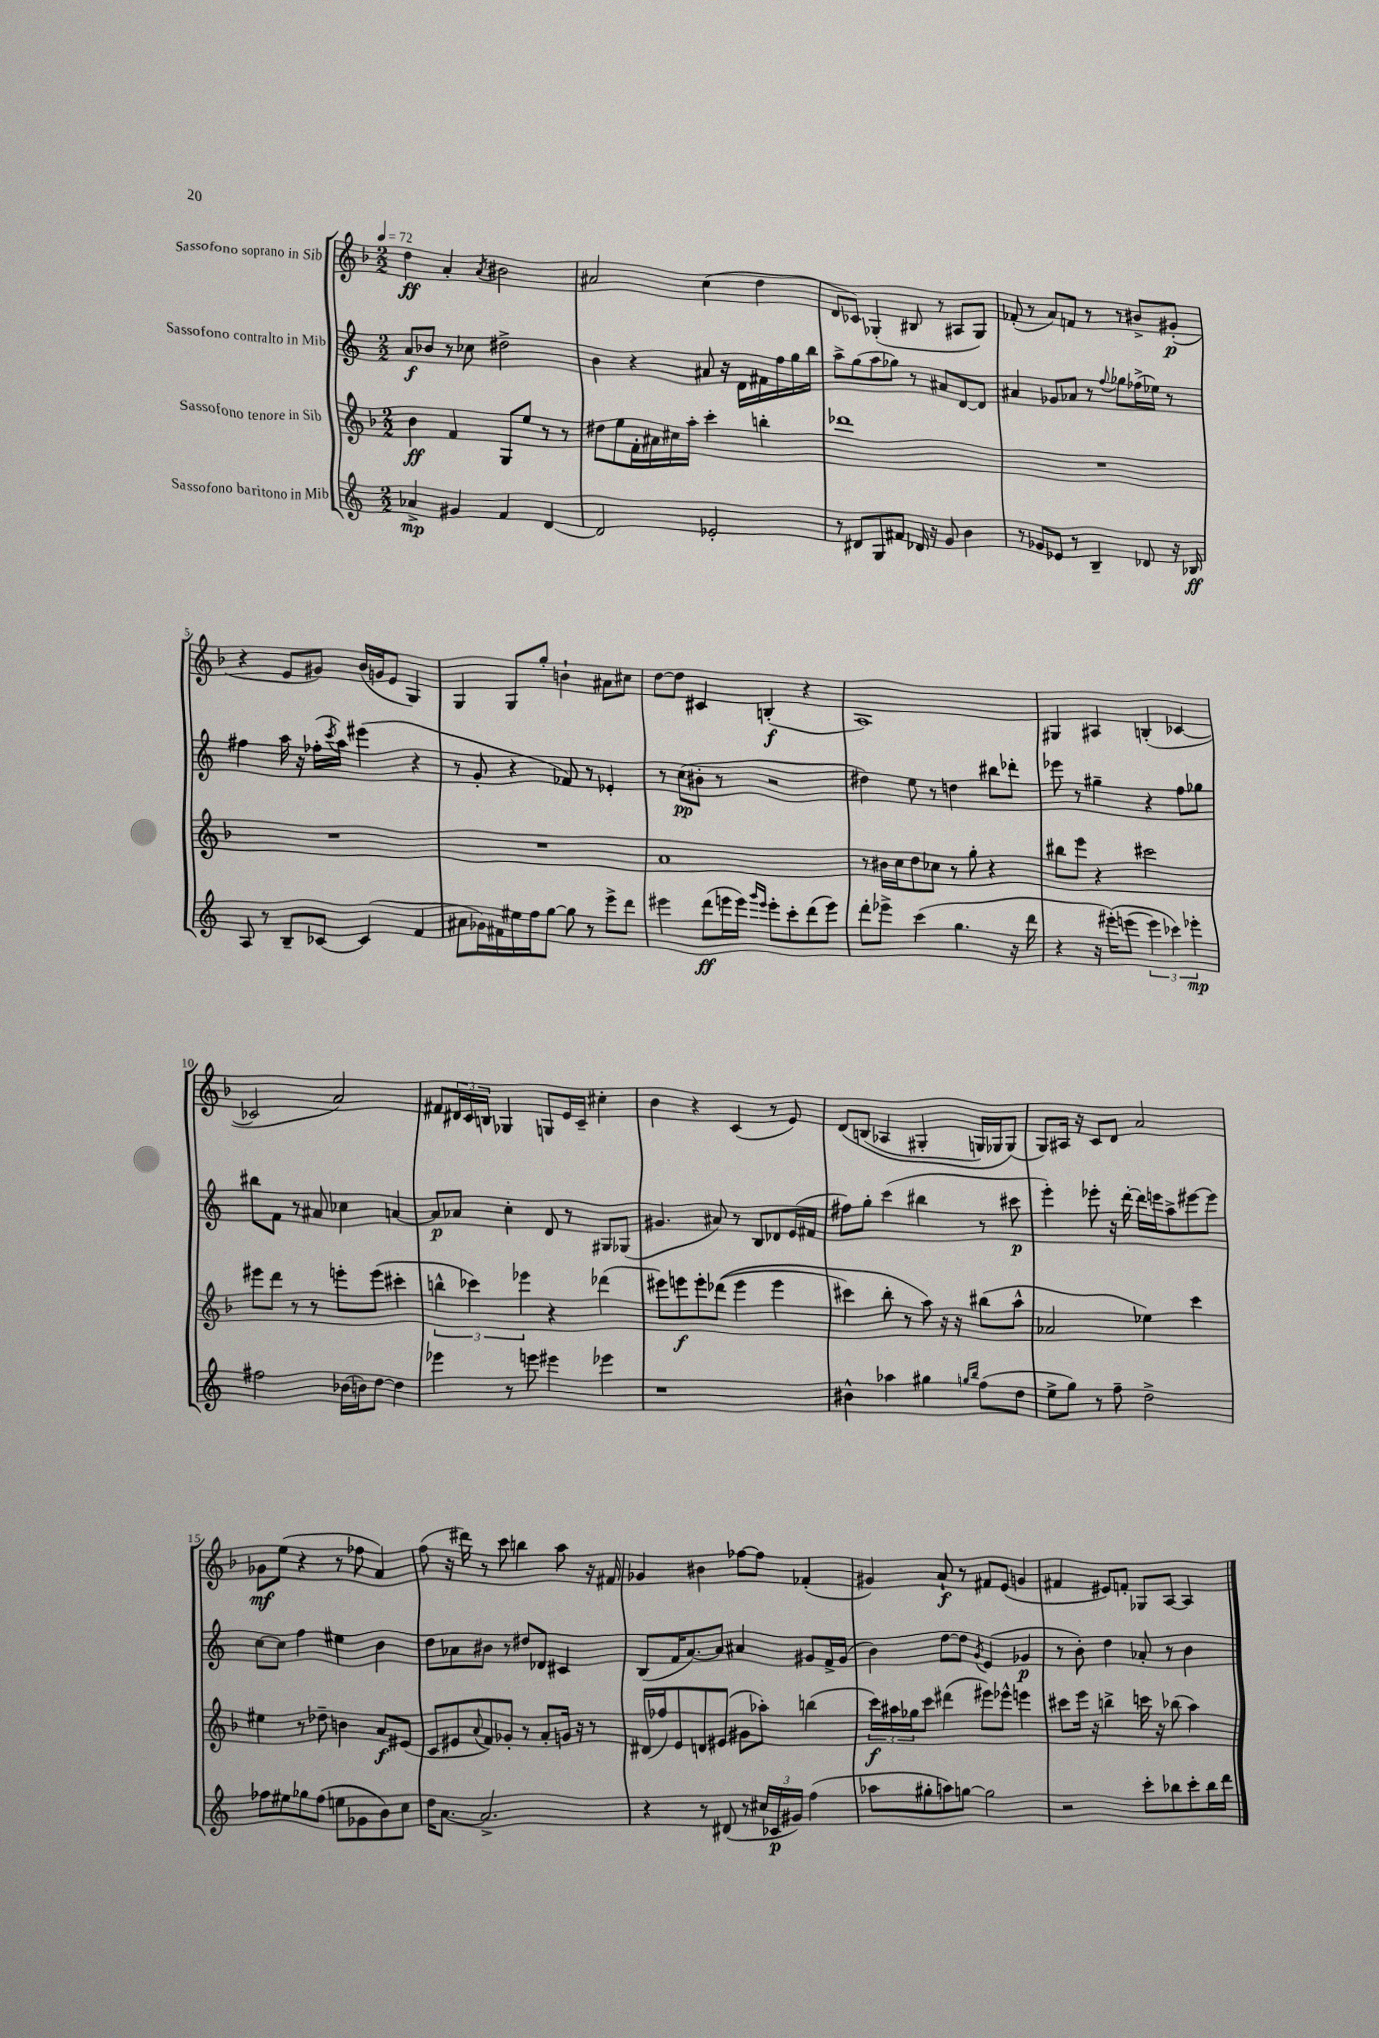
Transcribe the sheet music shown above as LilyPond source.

<<
\new StaffGroup <<
\new Staff = "s0" \with { instrumentName = "Sassofono soprano in Sib" } {
    \clef treble \key f \major \numericTimeSignature \time 2/2 \tempo 4 = 72
    d''4\ff a'4-. \acciaccatura { a'8 } bis'2 |
    ais'2 c''4( d''4 |
    d'8 ces'8) ges4-.( bis8 r8 ais8 ges8) |
    fes'8-.( r8 a'8) f'8 r8 r8 bis'8-> gis'8-.\p( |
    r4 e'8 gis'8) bes'16( g'16 e'8 g4) |
    g4 g8 g''8-. b'4-! ais'8 cis''8 |
    d''8~ d''8 cis'4 b4-.\f( r4 |
    a1) |
    gis4 ais4 b4-.( ces'4~ |
    ces'2 a'2) |
    fis'8 \tuplet 3/2 { dis'16 c'16 b16 } ges4 g8 e'16 c'16-- cis''4-. |
    bes'4 r4 c'4( r8 e'8) |
    d'8\( b8( aes4 gis4-. g16) ges16 ges8(\) |
    g8) ais16 r16 c'8 d'8 a'2 |
    ges'8\mf e''8( r4 r8 fes''8 a'4) |
    f''8( r16 dis'''16) r8 c'''8 b''4 a''8 r16 fis'16 |
    ges'4 bis'4 fes''8~ fes''8 fes'4-.( |
    gis'4) a'8-!\f r8 fis'8 e'8( g'4 |
    fis'4 eis'8) f'8-. ges8 a8~ a4 \bar "|." |
}
\new Staff = "s1" \with { instrumentName = "Sassofono contralto in Mib" } {
    \clef treble \key c \major \numericTimeSignature \time 2/2
    a'8\f bes'8 r8 ces''8 dis''2-> |
    b'4 r4 ais'8 r16 d'16 fis'16 f''16 g''16 b''16 |
    a''8-> g''8( a''8 ges''8) r8 ais'8 d'8~ d'8 |
    ais'4 ges'8 aes'8 r8 \appoggiatura { f''8 } ges''8 fes''16->( ees''16) r8 |
    fis''4 a''16 r16 fes''16-.( \acciaccatura { c'''8 } a''16) eis'''4( r4 |
    r8 g'8-. r4 fes'8) r8 ees'4-. |
    r8 c''8\pp( bis'8-. r8 r2 |
    dis''4) e''8 r8 d''4 bis''8 des'''8-. |
    ees'''8 r8 gis''4-- r4 f''8 ges''8 |
    bis''8 f'8 r8 ais'8 ces''4 a'4~ |
    a'8\p aes'8 c''4-. d'8 r8 gis8 ges8( |
    gis'4. ais'8) r8 b8 des'8 e'16( fis'16 |
    fis''8) g''8-. c'''4( bis''4 r8 cis'''8\p |
    e'''4-.) ees'''8-. r16 d'''16~-. d'''16 e'''16 a''8-> eis'''8~ eis'''8 |
    c''8~ c''8 f''4 eis''4 b'4 |
    d''8 aes'8 bis'8 r8 dis''8 des'8 cis'4 |
    b8( f'16 a'8.~) a'8 ais'4 gis'8 f'16-> gis'16( |
    b'4) d''8~ d''8 \acciaccatura { g'8 } e'4( ges'4\p |
    r8 b'8-.) d''4 aes'8-. r8 b'4 \bar "|." |
}
\new Staff = "s2" \with { instrumentName = "Sassofono tenore in Sib" } {
    \clef treble \key f \major \numericTimeSignature \time 2/2
    bes'4\ff f'4 g8 e''8 r8 r8 |
    dis''8 e''8 f'16-. ais'16 cis''16 a''16-. c'''4-. b''4-. |
    des'''1 |
    R1 |
    R1 |
    R1 |
    a'1 |
    r8 bis'16 c''16 d''8 ces''8 r8 g''8-. r4 |
    bis''8 e'''8 r4 cis'''2 |
    eis'''8 d'''8 r8 r8 e'''8-. e'''8( cis'''4-. |
    \tuplet 3/2 { b''4-^ ces'''4) ees'''4 } r4 des'''4( |
    eis'''8) e'''8\f e'''8-. des'''8(\( e'''4 e'''4 |
    cis'''4) bes''8-. r8 a''8\) r16 r16 bis''8( a''8-^ |
    aes'2 ees''4) c'''4 |
    eis''4 r8 des''8-- b'4 a'8\f eis'8( |
    c'8 eis'8 \appoggiatura { a'8 } f'8) ges'8-. r8 a'8-. g'16 r16 r8 |
    dis'16( fes''16) e'8 d'8 eis'8( gis'8 aes''8-.) b''4( |
    \tuplet 3/2 { c'''16\f) ais''16 ges''16 } c'''8 dis'''4( eis'''8) ees'''8-^ e'''4 |
    cis'''8 e'''16 r16 b''4-> c'''16 r16 bes''8( a''4) \bar "|." |
}
\new Staff = "s3" \with { instrumentName = "Sassofono baritono in Mib" } {
    \clef treble \key c \major \numericTimeSignature \time 2/2
    aes'4->\mp gis'4 f'4 d'4~ |
    d'2 ees'2-. |
    r8 dis'8 g8 fis'8 des'16 r16 g'8 b'4 |
    r8 ges'8 ees'8 r8 b4-- des'8 r16 bes16\ff |
    a8 r8 b8-- ces'8~ ces'4( f'4 |
    ais'8 ges'16) fis'16 eis''16 f''16 g''8~ g''8 r8 e'''8-> d'''8 |
    eis'''4 d'''8\ff( e'''16 e'''16) \grace { g'''16 e'''16 } e'''8-. c'''8-. d'''8( e'''8) |
    d'''8-. ees'''8-> c'''4( g''4. r16 d'''16 |
    r4 r16 eis'''16-.)\( e'''8( \tuplet 3/2 { e'''4) ces'''4\) ees'''4-.\mp } |
    fis''2 bes'16( b'16) d''8~ d''4 |
    ees'''4 r8 e'''8 eis'''4 ees'''4 |
    r1 |
    bis'4-^ aes''4 gis''4 \grace { g''16 b''16 } f''8( d''8 |
    e''8-> g''8) r8 f''8-- d''2-> |
    fes''8 eis''8 ges''8 fes''8( e''8 ges'8 b'8) c''8 |
    d''16 a'8.~ a'2.-> |
    r4 r8 dis'8( r8 \tuplet 3/2 { cis''16 ces'16\p gis'16) } f''4( |
    aes''8 gis''8-. a''8) g''8~ g''2 |
    r2 c'''8-. bes''8 c'''8-. bes''16 d'''16 \bar "|." |
}
>>
>>
